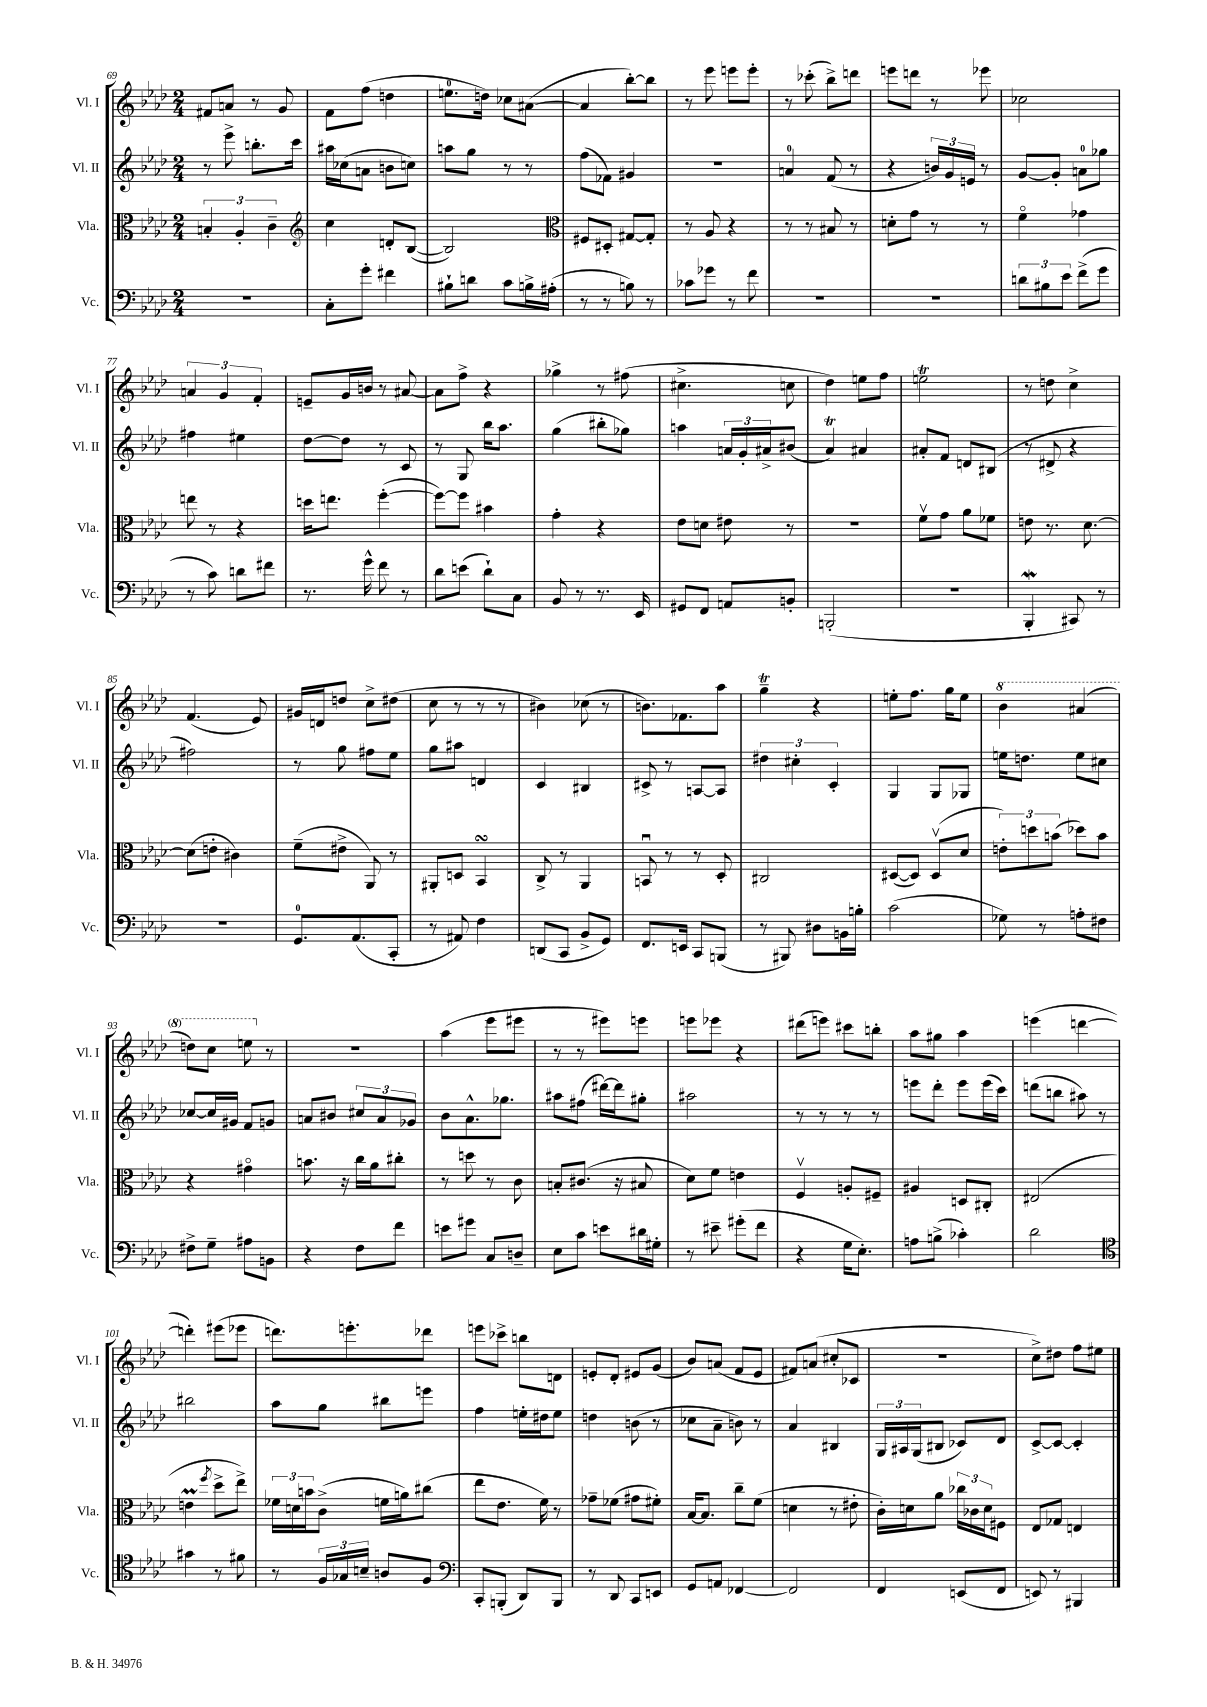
<<
\new StaffGroup <<
\new Staff = "s0" \with { instrumentName = "Vl. I" shortInstrumentName = "Vl. I" } {
    \clef treble \key aes \major \numericTimeSignature \time 2/4
    fis'8 a'8 r8 g'8 |
    f'8 f''8( d''4 |
    e''8.-0 d''16) ces''8 ais'8~( |
    ais'4 bes''8~-.) bes''8 |
    r8 ees'''8 e'''8 e'''8-. |
    r8 ces'''8-.( bes''8->) d'''8 |
    e'''8 d'''8 r8 ees'''8 |
    ces''2 |
    \tuplet 3/2 { a'4 g'4 f'4-. } |
    e'8-- g'16 b'16 r8 ais'8~ |
    ais'8 f''8-> r4 |
    ges''4-> r8 fis''8( |
    cis''4.-> c''8 |
    des''4) e''8 f''8 |
    e''2\trill |
    r8 d''8 c''4-> |
    f'4.( ees'8) |
    gis'16 d'16 d''8 c''8-> dis''8( |
    c''8 r8 r8 r8 |
    bis'4) ces''8( r8 |
    b'8.) fes'8. aes''8 |
    g''4--\trill r4 |
    e''8-. f''8. g''16 e''8 |
    \ottava #1 bes''4 ais''4( |
    d'''8) c'''8 e'''8 \ottava #0 r8 |
    R2 |
    aes''4( ees'''8 eis'''8 |
    r8 r8 eis'''8) e'''8 |
    e'''8 ees'''8 r4 |
    dis'''8( e'''8) cis'''8 b''8-. |
    aes''8 gis''8 aes''4 |
    e'''4( d'''4~ |
    d'''4-.) eis'''8( ees'''8 |
    d'''8.) e'''8.-. des'''8 |
    e'''8 ces'''8-> b''8 d'8 |
    e'8-. des'8-. eis'8 g'8( |
    bes'8) a'8( f'8 ees'8 |
    fis'8) a'8( cis''8-. ces'8 |
    r2 |
    c''8->) dis''8 f''8 eis''8 \bar "|." |
}
\new Staff = "s1" \with { instrumentName = "Vl. II" shortInstrumentName = "Vl. II" } {
    \clef treble \key aes \major \numericTimeSignature \time 2/4
    r8 ees'''8-> b''8.-. c'''16 |
    ais''16 ces''16( a'8 b'8 c''8) |
    a''8 g''8 r8 r8 |
    f''8( fes'8) gis'4 |
    R2 |
    a'4-0 f'8( r8 |
    r4 \tuplet 3/2 { b'16) g'16 e'16 } r8 |
    g'8~ g'8-. a'8-0 ges''8 |
    fis''4 eis''4 |
    des''8~ des''8 r8 c'8 |
    r8 g8 bes''16 aes''8. |
    g''4( bis''8-. ges''8) |
    a''4 \tuplet 3/2 { a'16 g'16-. ais'16-> } bis'8( |
    aes'4\trill) ais'4 |
    ais'8-. f'8 d'8 bis8( |
    r8 dis'8-> r4 |
    fis''2) |
    r8 g''8 fis''8 ees''8 |
    g''8 ais''8 d'4 |
    c'4 bis4 |
    cis'8-> r8 a8~ a8 |
    \tuplet 3/2 { dis''4 cis''4-. c'4-. } |
    g4 g8 ges8 |
    e''16 d''8. e''8 cis''8 |
    ces''8~ ces''16 gis'16 f'8 g'8 |
    a'8 bis'8 \tuplet 3/2 { cis''8 a'8 ges'8 } |
    bes'8 aes'8.-^ ges''8. |
    ais''8 fis''8( dis'''16~) dis'''16 gis''8-. |
    ais''2 |
    r8 r8 r8 r8 |
    e'''8 des'''8-. e'''8 e'''16( c'''16) |
    d'''8( b''8 ais''8) r8 |
    bis''2 |
    aes''8 g''8 bis''8 e'''8 |
    f''4 e''16-. dis''16 e''8 |
    d''4 b'8( r8 |
    ces''8 aes'8-- b'8) r8 |
    aes'4 bis4 |
    \tuplet 3/2 { g16 ais16 g16( } bis8 ces'8) des'8 |
    c'8~-> c'8~ c'4-. \bar "|." |
}
\new Staff = "s2" \with { instrumentName = "Vla." shortInstrumentName = "Vla." } {
    \clef alto \key aes \major \numericTimeSignature \time 2/4
    \tuplet 3/2 { b4-. aes4-. c'4-- } |
    \clef treble c''4 d'8-. bes8~( |
    bes2) |
    \clef alto fis8 dis8-. gis8~ gis8-. |
    r8 aes8 r4 |
    r8 r8 bis8 r8 |
    d'8-. g'8 r8 r8 |
    f'4\flageolet ges'4 |
    e''8 r8 r4 |
    d''16 e''8. f''4~-.( |
    f''8~) f''8 bis'4 |
    g'4-. r4 |
    ees'8 d'8 eis'8 r8 |
    R2 |
    f'8\upbow g'8 aes'8 fes'8 |
    e'8 r8. des'8.~ |
    des'8( e'8-. cis'4) |
    f'8--( eis'8-> aes,8) r8 |
    ais,8-. d8 bes,4\turn |
    c8-> r8 aes,4 |
    b,8\downbow r8 r8 des8-. |
    cis2 |
    dis8~( dis8) dis8\upbow( des'8 |
    \tuplet 3/2 { e'8-.) d''8 b'8( } des''8) b'8 |
    r4 gis'4\flageolet |
    b'8. r16 c''16 aes'16 cis''8-. |
    r8 d''8 r8 c'8 |
    b8-. cis'8.( r16 bis8 |
    des'8) f'8 e'4 |
    f4\upbow a8-. fis8-- |
    ais4 d8 cis8-. |
    eis2( |
    e'4\prall \acciaccatura { f''8 } des''8-> ees''8->) |
    \tuplet 3/2 { fes'16 d'16 b'16 } c'8->( f'16 a'16) cis''8( |
    ees''8 ees'8. f'16) r8 |
    ges'8-- fes'8( gis'8 fis'8-.) |
    bes16~ bes8. c''8-- f'8( |
    d'4 r8 eis'8-. |
    c'16-.) d'16 aes'8 \tuplet 3/2 { ces''16 ces'16 d'16 } fis8 |
    ees8 ges8 e4 \bar "|." |
}
\new Staff = "s3" \with { instrumentName = "Vc." shortInstrumentName = "Vc." } {
    \clef bass \key aes \major \numericTimeSignature \time 2/4
    R2 |
    c8-. g'8-. fis'4 |
    bis8-! d'8 c'8 b16-> ais16-.( |
    r8 r8 b8) r8 |
    ces'8 ges'8 r8 f'8 |
    R2 |
    R2 |
    \tuplet 3/2 { d'8 bis8 ees'8 } f'8->( g'8 |
    r8 c'8) d'8 fis'8 |
    r8. g'16-^ f'8 r8 |
    des'8 e'8( des'8-!) c8 |
    bes,8 r8 r8. ees,16 |
    gis,8 f,8 a,8 b,8-. |
    b,,2-.( |
    R2 |
    bes,,4-.\mordent cis,8) r8 |
    r2 |
    g,8.-0 aes,8.( c,8-. |
    r8 ais,8) f4 |
    d,8( c,8 bes,8-> g,8) |
    f,8. e,16 c,8 b,,8( |
    r8 bis,,8) dis8 b,16 b16-. |
    c'2( |
    ges8) r8 a8-. fis8 |
    fis8-> g8-- ais8 b,8 |
    r4 f8 f'8 |
    e'8 gis'8 c8 d8-- |
    ees8 c'8 e'8 dis'16 gis16-. |
    r8 eis'8-- gis'8-.( f'8 |
    r4 g16 ees8.-.) |
    a8 b8->( ces'4-.) |
    des'2 |
    \clef tenor gis'4 r8 fis'8 |
    r8 \tuplet 3/2 { f16 ges16 b16-- } a8 f8 |
    \clef bass c,8-. b,,8-.( des,8) b,,8 |
    r8 des,8 c,8 e,8 |
    g,8 a,8 fes,4~ |
    fes,2 |
    f,4 e,8( f,8 |
    e,8) r8 bis,,4 \bar "|." |
}
>>
>>
\layout { \context { \Score currentBarNumber = #69 } }
